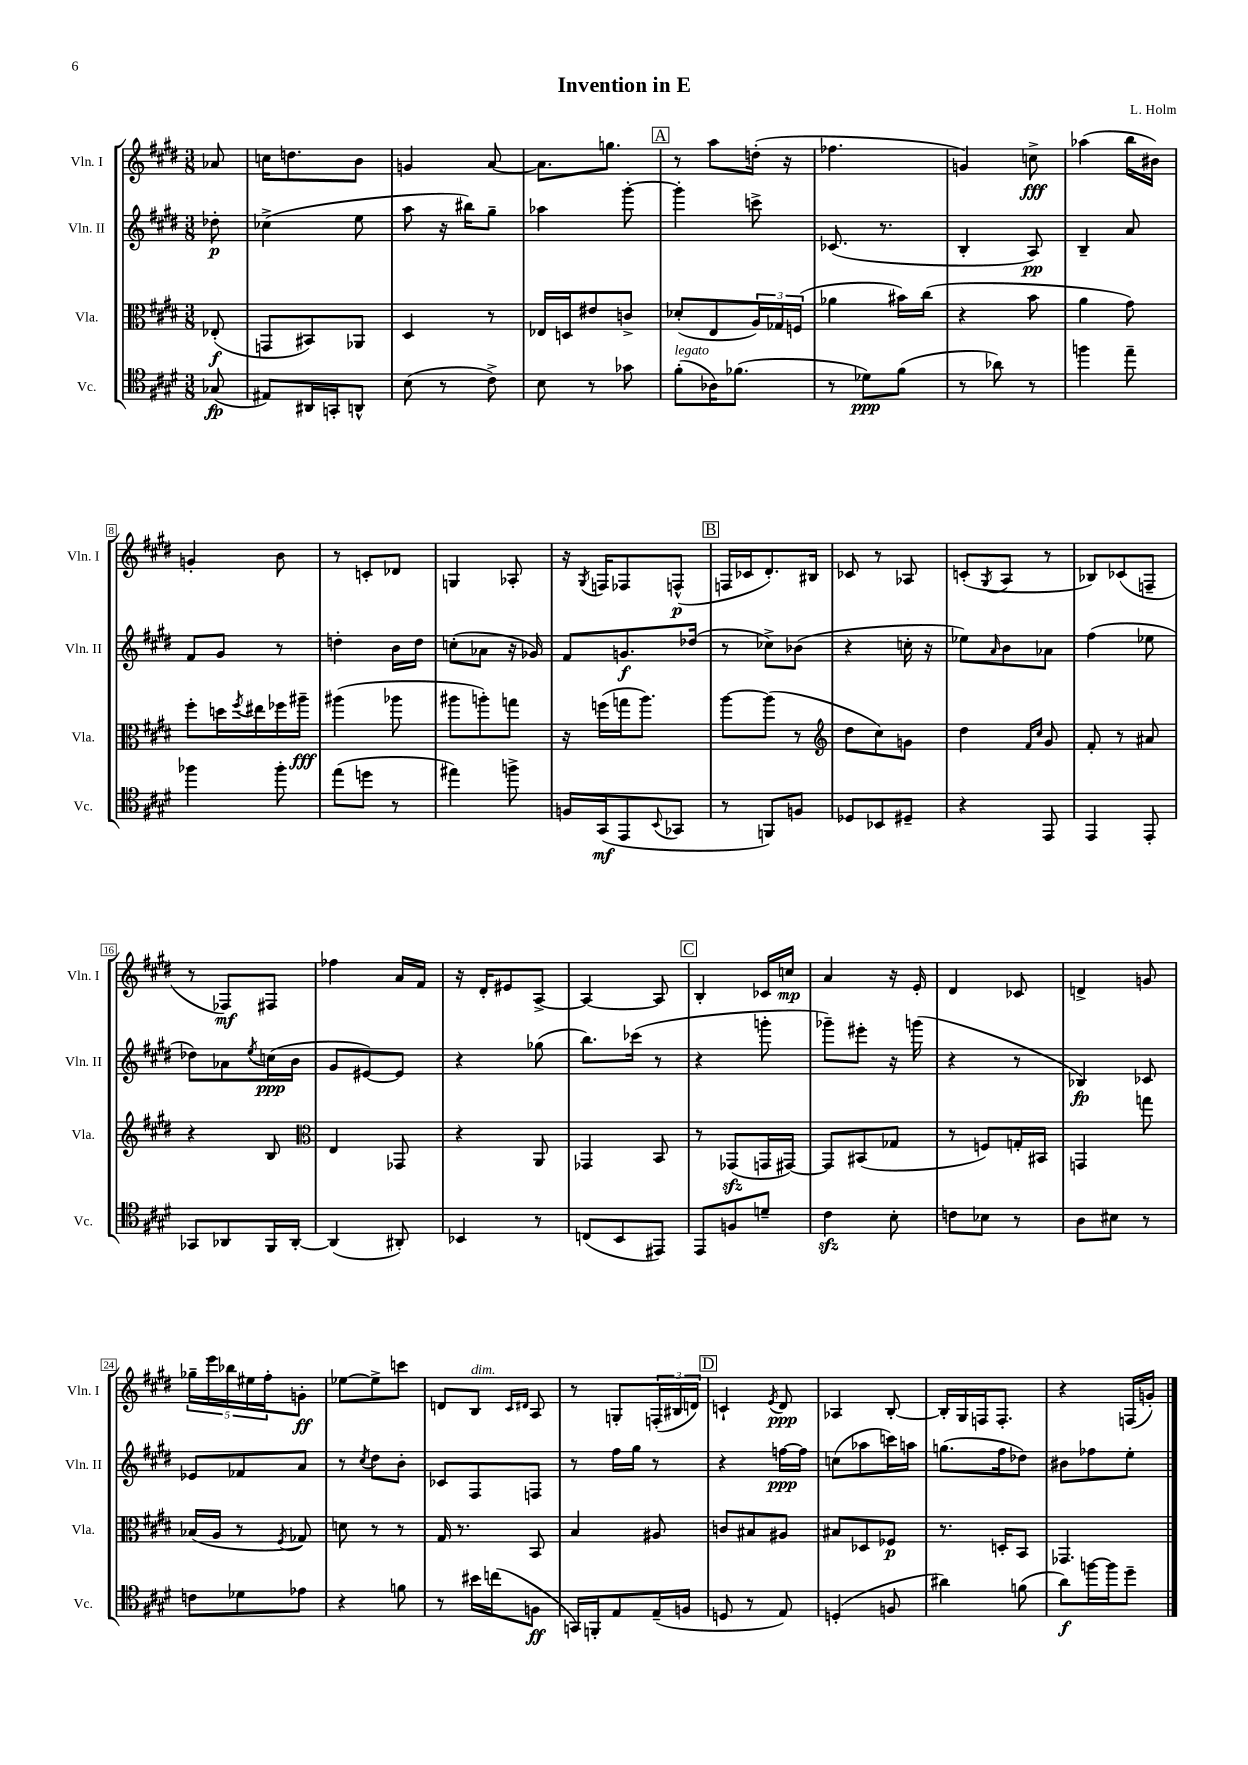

**kern	**dynam	**kern	**dynam	**kern	**dynam	**kern	**dynam
*part4	*part4	*part3	*part3	*part2	*part2	*part1	*part1
*staff4	*staff4	*staff3	*staff3	*staff2	*staff2	*staff1	*staff1
*I"Vc.	*	*I"Vla.	*	*I"Vln. II	*	*I"Vln. I	*
*I'Vc.	*	*I'Vla.	*	*I'Vln. II	*	*I'Vln. I	*
*clefC4	*	*clefC3	*	*clefG2	*	*clefG2	*
*k[f#c#g#d#]	*	*k[f#c#g#d#]	*	*k[f#c#g#d#]	*	*k[f#c#g#d#]	*
*M3/8	*	*M3/8	*	*M3/8	*	*M3/8	*
=	=	=	=	=	=	=	=
(8G-X/	fp	(8E-X'/	f	8dd-X'\	p	8a-X/	.
=1	=1	=1	=1	=1	=1	=1	=1
8E#X/L)	.	8GGn/L	.	(4cc-X^\	.	16ccn\KL	.
.	.	.	.	.	.	8.ddn\	.
16AA#X/L	.	8BB#X/)	.	.	.	.	.
16GGn'/J	.	.	.	.	.	.	.
8AAn^^/J	.	8AA-X/J	.	8ee\	.	8b\J	.
=2	=2	=2	=2	=2	=2	=2	=2
(8B\	.	4D#/	.	8aa\	.	4gn/	.
8r	.	.	.	16r	.	.	.
.	.	.	.	16bb#X\KL)	.	.	.
8c#^\)	.	8r	.	8gg#~\J	.	[8a/	.
=3	=3	=3	=3	=3	=3	=3	=3
8B\	.	16E-X/LL	.	4aa-X\	.	8.a\L]	.
.	.	16Dn/J	.	.	.	.	.
8r	.	8e#X/	.	.	.	.	.
.	.	.	.	.	.	8.ggn\J	.
8g-X\	.	8cn^/J	.	[8ggg#'\	.	.	.
!!LO:REH:place=s1:t=A
=4	=4	=4	=4	=4	=4	=4	=4
!LO:TX:a:i:t=legato	!	!	!	!	!	!	!
(8f#'\L	.	(8d-X'/L	.	4ggg#'\]	.	8r	.
16A-X\K)	.	8E/	.	.	.	8aa\L	.
(8.f-X\J	.	.	.	.	.	.	.
.	.	24A/L)	.	8cccn^\	.	(16ddn'\Jk	.
.	.	24G-X/	.	.	.	.	.
.	.	.	.	.	.	16r	.
.	.	(24Fn/JJ	.	.	.	.	.
=5	=5	=5	=5	=5	=5	=5	=5
8r	.	4a-X\	.	(8.c-X/	.	4.ff-X\	.
8d-X\L)	ppp	.	.	.	.	.	.
.	.	.	.	8.r	.	.	.
(8f#\J	.	16b#X\LL)	.	.	.	.	.
.	.	(16cc#\JJ	.	.	.	.	.
=6	=6	=6	=6	=6	=6	=6	=6
8r	.	4r	.	4B'/	.	4gn/)	.
8a-X\)	.	.	.	.	.	.	.
8r	.	8b\	.	8A/)	pp	8ccn^\	fff
=7	=7	=7	=7	=7	=7	=7	=7
4ffn\	.	4a\	.	4B~/	.	(4aa-X\	.
8ee~\	.	8g#\)	.	8a/	.	16bb\LL	.
.	.	.	.	.	.	16b#X\JJ)	.
!!LO:LB:g=z
=8	=8	=8	=8	=8	=8	=8	=8
4ff-X\	.	8ff#'\L	.	8f#/L	.	4gn'/	.
.	.	16ddn\L	.	8g#/J	.	.	.
.	.	8qff#/	.	.	.	.	.
.	.	16ee#X\	.	.	.	.	.
8ff-'\	.	16ff-X\	.	8r	.	8b\	.
.	.	16aa#X~\JJ	fff	.	.	.	.
=9	=9	=9	=9	=9	=9	=9	=9
(8ee\L	.	(4aa#X\	.	4ddn'\	.	8r	.
8ddn\J	.	.	.	.	.	8cn'/L	.
8r	.	8aa-X\	.	16b\LL	.	8d-X/J	.
.	.	.	.	16dd\JJ	.	.	.
=10	=10	=10	=10	=10	=10	=10	=10
4ee#X\)	.	8aa#X\L	.	(8ccn'\L	.	4Gn/	.
.	.	8aan'\)	.	8a-X\J	.	.	.
8ffn^\	.	8ggn\J	.	16r	.	8A-X'/	.
.	.	.	.	16g-X/)	.	.	.
=11	=11	=11	=11	=11	=11	=11	=11
16Fn/LL	.	16r	.	8f#/L	.	16r	.
.	.	.	.	.	.	8qG#/	.
(16GG#/J	mf	(16ffn\LL	.	.	.	16Fn/KL	.
8EE/	.	16ggn\J	.	8.gn/	f	8F-X/	.
.	.	8.aa\J)	.	.	.	.	.
8qqBB/	.	.	.	.	.	.	.
8GG-X/J	.	.	.	.	.	(8Fn^^/J	p
.	.	.	.	(16dd-X/Jk	.	.	.
!!LO:REH:place=s1:t=B
=12	=12	=12	=12	=12	=12	=12	=12
8r	.	[8aa\L	.	8r	.	16Fn/LL	.
.	.	.	.	.	.	16c-X/J	.
8FFn/L)	.	(8aa\J]	.	8cc-X^\L)	.	8.d#'/)	.
8Fn/J	.	8r	.	(8b-X\J	.	.	.
.	.	.	.	.	.	16B#X/Jk	.
=13	=13	=13	=13	=13	=13	=13	=13
*	*	*clefG2	*	*	*	*	*
8D-X/L	.	8dd#\L	.	4r	.	8c-X/	.
8BB-X/	.	8cc#\)	.	.	.	8r	.
8D#X~/J	.	8gn\J	.	16ccn'\	.	8A-X/	.
.	.	.	.	16r	.	.	.
=14	=14	=14	=14	=14	=14	=14	=14
4r	.	4dd#\	.	8ee-X\L)	.	(8cn'/L	.
.	.	.	.	16qqa/	.	8qG#/	.
.	.	.	.	8b\	.	8A/J	.
.	.	16qqf#/LL	.	.	.	.	.
.	.	16qqcc#/JJ	.	.	.	.	.
8EE/	.	8g#/	.	8a-X\J	.	8r	.
=15	=15	=15	=15	=15	=15	=15	=15
4EE/	.	8f#'/	.	(4ff#\	.	8B-X/L)	.
.	.	8r	.	.	.	(8c-X/	.
8EE'/	.	8a#X/	.	8ee-X\	.	8Fn~/J	.
!!LO:LB:g=z
=16	=16	=16	=16	=16	=16	=16	=16
8GG-X/L	.	4r	.	8dd-X\L)	.	8r	.
8AA-X/	.	.	.	8a-X\	.	8F-X/L)	mf
.	.	.	.	8qee/	.	.	.
16FF#/L	.	8B/	.	(16ccn\L	ppp	8F#X/J	.
[16AA-'/JJ	.	.	.	16b\JJ	.	.	.
=17	=17	=17	=17	=17	=17	=17	=17
*	*	*clefC3	*	*	*	*	*
(4AA-/]	.	4E/	.	8g#/L	.	4ff-X\	.
.	.	.	.	[8e#X/)	.	.	.
8AA#X'/)	.	8GG-X/	.	8e#/J]	.	16a/LL	.
.	.	.	.	.	.	16f#/JJ	.
=18	=18	=18	=18	=18	=18	=18	=18
4BB-X/	.	4r	.	4r	.	16r	.
.	.	.	.	.	.	16d#'/KL	.
.	.	.	.	.	.	8e#X/	.
8r	.	8AA/	.	(8gg-X\	.	[8A^/J	.
=19	=19	=19	=19	=19	=19	=19	=19
(8Cn/L	.	4GG-X/	.	8.bb\L)	.	4A/_	.
8BB/	.	.	.	.	.	.	.
.	.	.	.	(16ccc-X\Jk	.	.	.
8EE#X/J)	.	8BB/	.	8r	.	8A/]	.
!!LO:REH:place=s1:t=C
=20	=20	=20	=20	=20	=20	=20	=20
8EE/L	.	8r	.	4r	.	4B'/	.
8Fn/	.	(8GG-Xzz/L	.	.	.	.	.
8dn~/J	.	16GGn/L	.	8gggn'\	.	16c-X/LL	.
.	.	[16GG#X/JJ)	.	.	.	16ccn/JJ	mp
=21	=21	=21	=21	=21	=21	=21	=21
4c#zz\	.	8GG#/L]	.	8ggg-X~\L)	.	4a/	.
.	.	(8BB#X/	.	8eee#X'\J	.	.	.
8B'\	.	8G-X/J	.	16r	.	16r	.
.	.	.	.	(16gggn\	.	16e'/	.
=22	=22	=22	=22	=22	=22	=22	=22
8cn\L	.	8r	.	4r	.	4d#/	.
8B-X\J	.	8Fn/L)	.	.	.	.	.
8r	.	16Gn'/L	.	8r	.	8c-X/	.
.	.	16BB#X/JJ	.	.	.	.	.
=23	=23	=23	=23	=23	=23	=23	=23
8A\L	.	4GGn/	.	4B-X/)	fp	4dn^/	.
8B#X\J	.	.	.	.	.	.	.
8r	.	8ggn\	.	8c-X/	.	8gn/	.
!!LO:LB:g=z
=24	=24	=24	=24	=24	=24	=24	=24
8cn\L	.	(16B-X/LL	.	8e-X/L	.	20gg-X~\LL	.
.	.	.	.	.	.	20eee\	.
.	.	16A/JJ	.	.	.	.	.
.	.	.	.	.	.	20bb-X\	.
8d-X\	.	8r	.	8f-X/	.	.	.
.	.	.	.	.	.	20ee#X\	.
.	.	.	.	.	.	20ff#'\J	.
.	.	8qF#/	.	.	.	.	.
8e-X\J	.	8G-X/)	.	8a/J	.	8gn'\J	ff
=25	=25	=25	=25	=25	=25	=25	=25
4r	.	8dn\	.	8r	.	[8ee-X\L	.
.	.	.	.	8qcc#/	.	.	.
.	.	8r	.	8dd#\L	.	8ee-^\]	.
8fn\	.	8r	.	8b'\J	.	8cccn\J	.
=26	=26	=26	=26	=26	=26	=26	=26
8r	.	16G#/	.	8c-X/L	.	8dn/L	.
.	.	8.r	.	.	.	.	.
!	!	!	!	!	!	!LO:TX:a:i:t=dim.	!
16b#X\LL	.	.	.	8F#/	.	8B/J	.
(16ccn\J	.	.	.	.	.	.	.
.	.	.	.	.	.	16qqc#/LL	.
.	.	.	.	.	.	16qqd#X/JJ	.
8Fn\J	ff	8BB/	.	8Fn/J	.	8A/	.
=27	=27	=27	=27	=27	=27	=27	=27
16GGn/LL)	.	4B/	.	8r	.	8r	.
16FFn'/J	.	.	.	.	.	.	.
8E/	.	.	.	16ff#\LL	.	8Gn'/L	.
.	.	.	.	16gg#\JJ	.	.	.
(16E~/L	.	8A#X/	.	8r	.	(24Fn'/L	.
.	.	.	.	.	.	24B#X/	.
16Fn/JJ	.	.	.	.	.	.	.
.	.	.	.	.	.	24dn/JJ)	.
!!LO:REH:place=s1:t=D
=28	=28	=28	=28	=28	=28	=28	=28
8Dn/	.	8cn/L	.	4r	.	4cn`/	.
8r	.	8B#X/	.	.	.	.	.
.	.	.	.	.	.	8qe/	.
8E/)	.	8A#X/J	.	[16ffn\LL	ppp	8d#/	ppp
.	.	.	.	16ff\JJ]	.	.	.
=29	=29	=29	=29	=29	=29	=29	=29
(4Dn'/	.	8B#X/L	.	(8ccn\L	.	4A-X/	.
.	.	8D-X/	.	8aa-X\	.	.	.
8Fn/	.	8F-X/J	p	16cccn\L)	.	[8B'/	.
.	.	.	.	16aan\JJ	.	.	.
=30	=30	=30	=30	=30	=30	=30	=30
4a#X\)	.	8.r	.	(8.ggn\L	.	16B'/LL]	.
.	.	.	.	.	.	16G#/	.
.	.	.	.	.	.	16Fn/J	.
.	.	16Dn'/KL	.	16ff#\k	.	8.F'/J	.
(8fn\	.	8BB/J	.	8dd-X\J)	.	.	.
=31	=31	=31	=31	=31	=31	=31	=31
8a\L)	f	4.GG-X/	.	8b#X\L	.	4r	.
[16ffn\L	.	.	.	8ff-X\	.	.	.
16ff\J]	.	.	.	.	.	.	.
8dd#~\J	.	.	.	8ee'\J	.	(16Fn/LL	.
.	.	.	.	.	.	16gn'/JJ)	.
==	==	==	==	==	==	==	==
*-	*-	*-	*-	*-	*-	*-	*-
